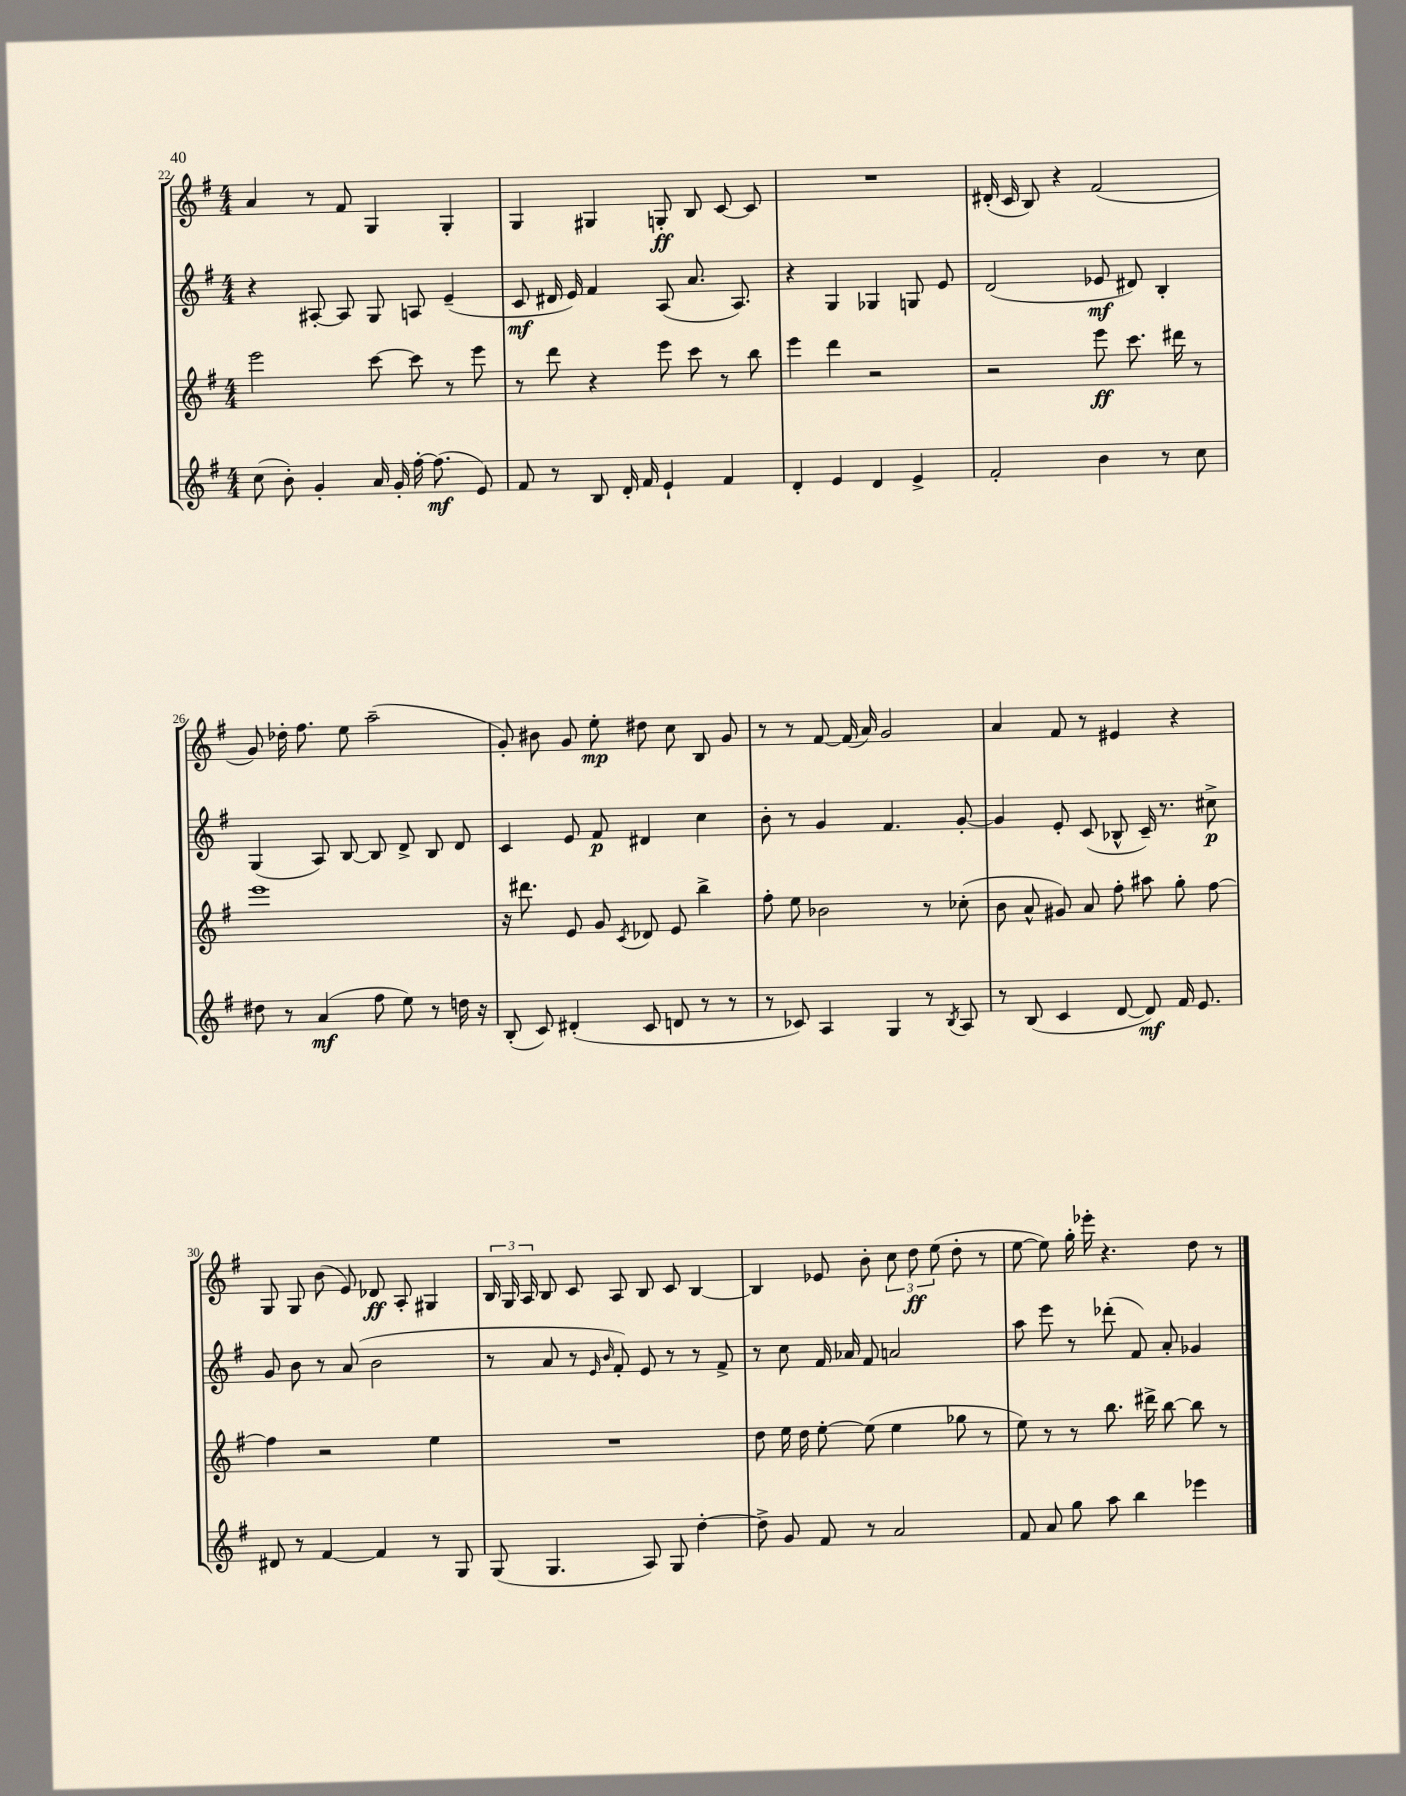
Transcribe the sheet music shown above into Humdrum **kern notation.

**kern	**dynam	**kern	**dynam	**kern	**dynam	**kern	**dynam
*part4	*part4	*part3	*part3	*part2	*part2	*part1	*part1
*staff4	*staff4	*staff3	*staff3	*staff2	*staff2	*staff1	*staff1
*clefG2	*	*clefG2	*	*clefG2	*	*clefG2	*
*k[f#]	*	*k[f#]	*	*k[f#]	*	*k[f#]	*
*M4/4	*	*M4/4	*	*M4/4	*	*M4/4	*
=22	=22	=22	=22	=22	=22	=22	=22
(8cc\	.	2eee\	.	4r	.	4a/	.
8b'\)	.	.	.	.	.	.	.
4g'/	.	.	.	[8A#X'/	.	8r	.
.	.	.	.	8A#/]	.	8f#/	.
16a/	.	[8ccc\	.	8G/	.	4G/	.
16g'/	.	.	.	.	.	.	.
[16ff#'\	.	8ccc\]	.	8An/	.	.	.
(8.ff#\]	mf	.	.	.	.	.	.
.	.	8r	.	(4e~/	.	4G'/	.
8e/)	.	8eee\	.	.	.	.	.
=23	=23	=23	=23	=23	=23	=23	=23
8f#/	.	8r	.	8c/	mf	4G/	.
8r	.	8ddd\	.	16d#X/	.	.	.
.	.	.	.	16e/)	.	.	.
8B/	.	4r	.	4f#/	.	4G#X/	.
16d'/	.	.	.	.	.	.	.
16f#/	.	.	.	.	.	.	.
4e`/	.	8eee\	.	(8A/	.	8Gn'/	ff
.	.	8ccc\	.	8.a/	.	8B/	.
4f#/	.	8r	.	.	.	[8c/	.
.	.	.	.	8.A/)	.	.	.
.	.	8bb\	.	.	.	8c/]	.
=24	=24	=24	=24	=24	=24	=24	=24
4d'/	.	4eee\	.	4r	.	1r	.
4e/	.	4ddd\	.	4G/	.	.	.
4d/	.	2r	.	4G-X/	.	.	.
4e^/	.	.	.	8Gn/	.	.	.
.	.	.	.	8e/	.	.	.
=25	=25	=25	=25	=25	=25	=25	=25
2f#'/	.	2r	.	(2d/	.	(16d#X'/	.
.	.	.	.	.	.	16c/	.
.	.	.	.	.	.	8B/)	.
.	.	.	.	.	.	4r	.
4b\	.	8eee\	ff	8e-X/	mf	(2f#/	.
.	.	8.ccc\	.	8d#X/)	.	.	.
8r	.	.	.	4B'/	.	.	.
.	.	16ddd#X\	.	.	.	.	.
8cc\	.	8r	.	.	.	.	.
!!LO:LB:g=z
=26	=26	=26	=26	=26	=26	=26	=26
8dd#X\	.	1eee	.	(4G/	.	8g/)	.
8r	.	.	.	.	.	16dd-X'\	.
.	.	.	.	.	.	8.ff#\	.
(4a/	mf	.	.	8A/)	.	.	.
.	.	.	.	[8B/	.	8ee\	.
8ff#\	.	.	.	8B/]	.	(2aa~\	.
8ee\)	.	.	.	8d^/	.	.	.
8r	.	.	.	8B/	.	.	.
16ddn\	.	.	.	8d/	.	.	.
16r	.	.	.	.	.	.	.
=27	=27	=27	=27	=27	=27	=27	=27
(8B'/	.	16r	.	4c/	.	8g'/)	.
.	.	8.ddd#X\	.	.	.	.	.
8c/)	.	.	.	.	.	8b#X\	.
(4d#X'/	.	8e/	.	8e/	.	8g/	.
.	.	8g/	.	8f#/	p	8ee'\	mp
.	.	8qc/	.	.	.	.	.
8c/	.	8d-X/	.	4d#X/	.	8dd#X\	.
8dn/	.	8e/	.	.	.	8cc\	.
8r	.	4bb^\	.	4cc\	.	8B/	.
8r	.	.	.	.	.	8g/	.
=28	=28	=28	=28	=28	=28	=28	=28
8r	.	8ff#'\	.	8b'\	.	8r	.
8c-X/)	.	8ee\	.	8r	.	8r	.
4A/	.	2b-X\	.	4g/	.	[8f#/	.
.	.	.	.	.	.	(16f#/]	.
.	.	.	.	.	.	16a/)	.
4G/	.	.	.	4.f#/	.	2g/	.
8r	.	8r	.	.	.	.	.
8qB/	.	.	.	.	.	.	.
8A/	.	(8cc-X'\	.	[8g'/	.	.	.
=29	=29	=29	=29	=29	=29	=29	=29
8r	.	8b\	.	4g/]	.	4a/	.
(8B/	.	8a^^/	.	.	.	.	.
4c/	.	8g#X/)	.	8e'/	.	8f#/	.
.	.	8a/	.	(8c/	.	8r	.
[8d/	.	8ff#'\	.	8B-X^^/	.	4e#X/	.
8d/])	mf	8aa#X\	.	16c~/)	.	.	.
.	.	.	.	8.r	.	.	.
16f#/	.	8gg'\	.	.	.	4r	.
8.e/	.	.	.	.	.	.	.
.	.	[8ff#\	.	8cc#X^\	p	.	.
!!LO:LB:g=z
=30	=30	=30	=30	=30	=30	=30	=30
8d#X/	.	4ff#\]	.	8g/	.	8G/	.
8r	.	.	.	8b\	.	8G/	.
[4f#/	.	2r	.	8r	.	(8b\	.
.	.	.	.	(8a/	.	8e/)	.
4f#/]	.	.	.	2b\	.	8d-X/	ff
.	.	.	.	.	.	8A'/	.
8r	.	4ee\	.	.	.	4G#X/	.
8G/	.	.	.	.	.	.	.
=31	=31	=31	=31	=31	=31	=31	=31
(8G/	.	1r	.	8r	.	24B/	.
.	.	.	.	.	.	24G/	.
.	.	.	.	.	.	24A/	.
4.G/	.	.	.	8a/	.	8B/	.
.	.	.	.	8r	.	8c/	.
.	.	.	.	16qqe/	.	.	.
.	.	.	.	16qqb/	.	.	.
.	.	.	.	8f#'/)	.	8A/	.
8A/)	.	.	.	8e/	.	8B/	.
8G/	.	.	.	8r	.	8c/	.
[4dd'\	.	.	.	8r	.	[4B/	.
.	.	.	.	8f#^/	.	.	.
=32	=32	=32	=32	=32	=32	=32	=32
8dd^\]	.	8dd\	.	8r	.	4B/]	.
8g/	.	16ee\	.	8cc\	.	.	.
.	.	16dd\	.	.	.	.	.
8f#/	.	[8ee'\	.	16f#/	.	8e-X/	.
.	.	.	.	16a-X/	.	.	.
8r	.	(8ee\]	.	8f#/	.	8b'\	.
2a/	.	4ee\	.	2an/	.	12cc\	.
.	.	.	.	.	.	12dd\	ff
.	.	.	.	.	.	(12ee\	.
.	.	8gg-X\	.	.	.	8dd'\	.
.	.	8r	.	.	.	8r	.
=33	=33	=33	=33	=33	=33	=33	=33
8f#/	.	8ee\)	.	8aa\	.	[8ee\	.
8a/	.	8r	.	8eee\	.	8ee\])	.
8gg\	.	8r	.	8r	.	16gg'\	.
.	.	.	.	.	.	16eee-X'\	.
8aa\	.	8.bb\	.	(8ddd-X'\	.	4.r	.
4bb\	.	.	.	8f#/)	.	.	.
.	.	16ddd#X^\	.	.	.	.	.
.	.	[8bb\	.	8a'/	.	.	.
4eee-X\	.	8bb\]	.	4g-X/	.	8dd\	.
.	.	8r	.	.	.	8r	.
==	==	==	==	==	==	==	==
*-	*-	*-	*-	*-	*-	*-	*-
